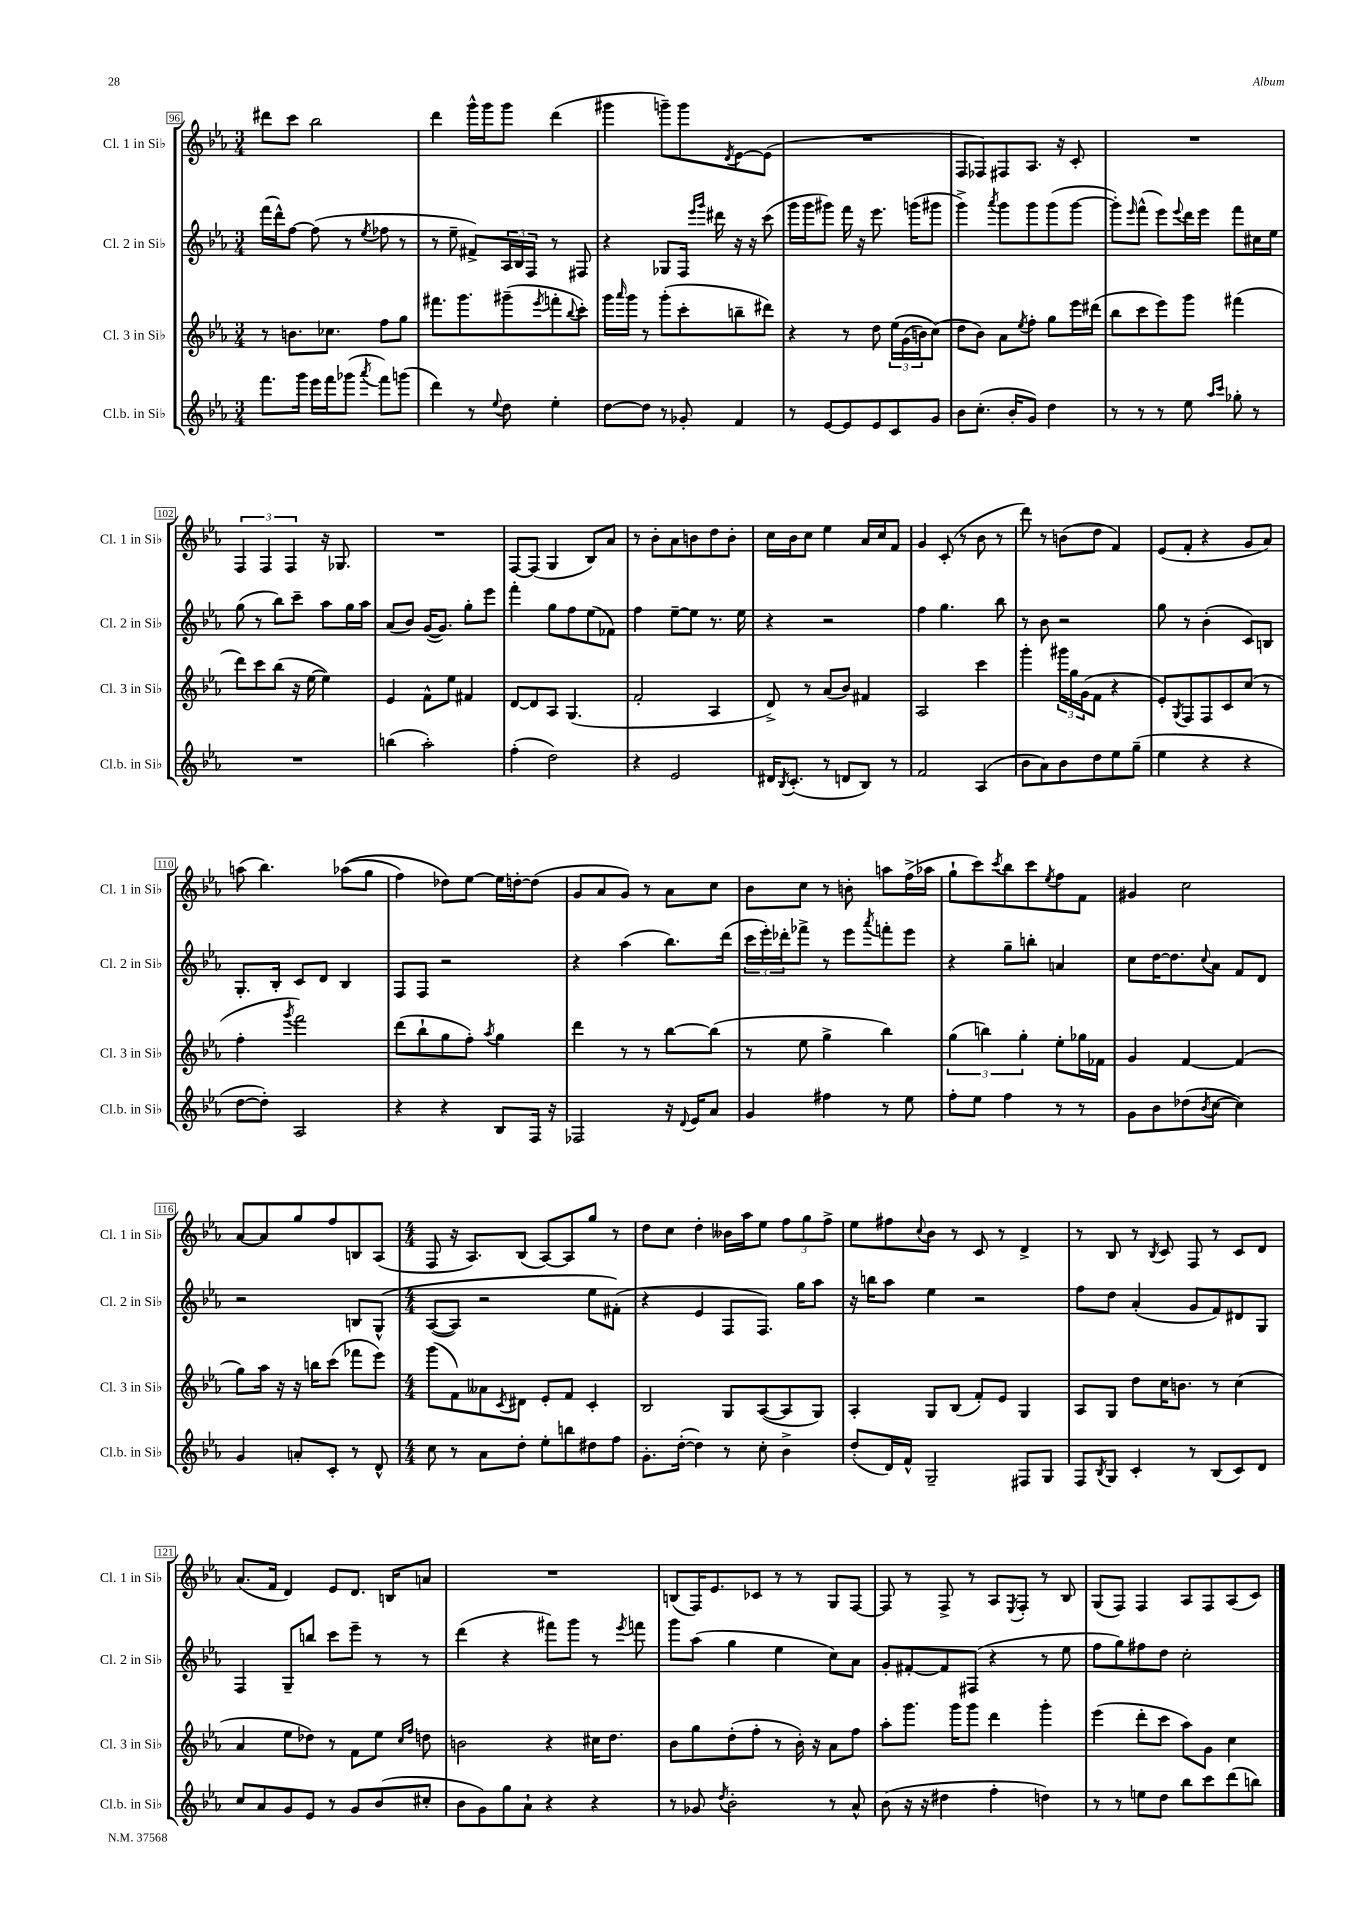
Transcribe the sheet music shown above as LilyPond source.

<<
\new StaffGroup <<
\new Staff = "s0" \with { instrumentName = "Cl. 1 in Sib" shortInstrumentName = "Cl. 1 in Sib" } {
    \clef treble \key ees \major \numericTimeSignature \time 3/4
    dis'''8 c'''8 bes''2 |
    d'''4 g'''16-^ g'''16 g'''8 d'''4( |
    gis'''4 g'''8--) g'''8 \acciaccatura { d'8 } ees'8~ ees'8( |
    R2. |
    f8 fes8) fis8 aes8. r16 c'8-. |
    R2. |
    \tuplet 3/2 { f4 f4 f4 } r16 ges8. |
    R2. |
    f8~ f8( g4 bes8) aes'8 |
    r8 bes'8-. aes'8 b'8 d''8 b'8-. |
    c''16 bes'16 c''8 ees''4 aes'16 c''16 f'8 |
    g'4 c'8-.( r8 bes'8 r8 |
    d'''8) r8 b'8( d''8 f'4) |
    ees'8( f'8-. r4 g'8 aes'8) |
    a''8( bes''4.) aes''8(\( g''8 |
    f''4) des''8\) ees''8~ ees''16 d''16~-. d''8( |
    g'8 aes'8 g'8) r8 aes'8 c''8 |
    bes'8 c''8 r8 b'8-. a''8 f''16->( aes''16 |
    g''8-! c'''8) \acciaccatura { c'''8 } bes''8 c'''8 \acciaccatura { ees''8 } f''8 f'8 |
    gis'4 c''2 |
    aes'8~ aes'8 g''8 f''8 b8 aes8( |
    \numericTimeSignature \time 4/4 f8 r16 aes8.) bes8( aes8~) aes8 g''8 r8 |
    d''8 c''8 d''4-. beses'16 aes''16 ees''8 \tuplet 3/2 { f''8 g''8 f''8-> } |
    ees''8 fis''8 \appoggiatura { c''8 } bes'8 r8 c'8 r8 d'4-> |
    r8 bes8 r8 \acciaccatura { bes8 } c'8 f8 r8 c'8 d'8 |
    aes'8.( f'16 d'4) ees'8 d'8. b16 a'8 |
    R1 |
    b8( f16) ees'8. ces'8 r8 r8 g8 f8~ |
    f8 r8 f8-> r8 aes8 \acciaccatura { ees8 } f8-. r8 bes8 |
    g8( f8) f4 aes8 f8 aes8( c'8) \bar "|." |
}
\new Staff = "s1" \with { instrumentName = "Cl. 2 in Sib" shortInstrumentName = "Cl. 2 in Sib" } {
    \clef treble \key ees \major \numericTimeSignature \time 3/4
    f'''16( d'''16-^) f''8~ f''8( r8 \acciaccatura { ees''8 } fes''8 r8 |
    r8 ees''8-- fis'8->) \tuplet 3/2 { aes16 bes16 f16 } r8 fis8 |
    r4 ges8 f16 \grace { ees'''16 g'''16 } dis'''16 r16 r16 c'''8( |
    g'''16 g'''16 gis'''8) f'''16 r16 ees'''8. g'''16( gis'''8 |
    g'''4->) \acciaccatura { aes'''8 } g'''8 g'''8 g'''8( g'''8~ |
    g'''8-.) \grace { ees'''16 } f'''8-^( ees'''8) \appoggiatura { ees'''8 } d'''16 ees'''16 f'''8 cis''16 ees''16 |
    g''8( r8 bes''8) c'''8-- aes''8 g''16 aes''16 |
    aes'8( bes'8) g'16~( g'8.) g''8-. ees'''8 |
    f'''4-. g''8 f''8 ees''8( fes'8) |
    f''4 ees''8~-- ees''8 r8. ees''16 |
    r4 r2 |
    f''4 g''4. bes''8 |
    r8 bes'8 r2 |
    g''8 r8 bes'4-.( c'8) b8 |
    g8.-. bes16-. c'8 d'8 bes4 |
    f8 f8 r2 |
    r4 aes''4( bes''8.) d'''16( |
    \tuplet 3/2 { c'''16 ees'''16-.) des'''16-. } fes'''8-> r8 ees'''8 \acciaccatura { aes'''8 } f'''8-. ees'''8 |
    r4 g''8-- b''8-. a'4 |
    c''8 d''16~ d''8. \appoggiatura { c''8 } aes'8 f'8 d'8 |
    r2 b8 g8-^\( |
    \numericTimeSignature \time 4/4 aes8~( aes8) r2 ees''8 fis'8-.(\) |
    r4 ees'4 f8 f8.) g''16 aes''8 |
    r16 b''16 aes''8 ees''4 r2 |
    f''8 d''8 aes'4-.( g'8 f'8) dis'8 g8 |
    f4 g8-- b''8 c'''8 ees'''8-- r8 r8 |
    d'''4( r4 fis'''8) g'''8 r8 \acciaccatura { ees'''8 } f'''8 |
    g'''8 aes''8( g''4 ees''4 c''8) aes'8 |
    g'8-. fis'8~-. fis'8 fis8( r4 r8 ees''8 |
    f''8 g''8) fis''8 d''8 c''2-. \bar "|." |
}
\new Staff = "s2" \with { instrumentName = "Cl. 3 in Sib" shortInstrumentName = "Cl. 3 in Sib" } {
    \clef treble \key ees \major \numericTimeSignature \time 3/4
    r8 b'8. ces''8. f''8 g''8 |
    fis'''8. g'''8. gis'''8--( \acciaccatura { ees'''8 } f'''8-. \appoggiatura { bes''8 } c'''8-.) |
    g'''16 \grace { aes'''16 } g'''16 r8 g'''8-.( c'''8-. b''8-- dis'''8) |
    r4 r8 d''8 \tuplet 3/2 { ees''16\( g'16( b'16) } c''8(\) |
    d''8 bes'8) aes'8 \acciaccatura { ees''8 } f''8-. g''8 ees'''16 dis'''16( |
    bes''8 c'''8 ees'''8) g'''8 fis'''4( |
    d'''8) c'''8 bes''8( r16 ees''16~ ees''4) |
    ees'4 f'8-^ ees''8 fis'4 |
    d'8~ d'8 aes8 g4.( |
    f'2-. aes4 |
    d'8->) r8 aes'8( bes'8) fis'4 |
    aes2 c'''4 |
    g'''4-. \tuplet 3/2 { gis'''16 g''16 g'16( } f'8 r4 |
    ees'8-.) \acciaccatura { g8 } f8 f8 c'8 c''8( r8 |
    f''4-. \acciaccatura { g'''8 } f'''2) |
    d'''8( bes''8-! g''8 f''8-.) \acciaccatura { aes''8 } g''4 |
    d'''4 r8 r8 bes''8~ bes''8( |
    r8 ees''8 g''4-> bes''4) |
    \tuplet 3/2 { g''4( b''4) g''4-. } ees''8-. ges''16 fes'16 |
    g'4 f'4~ f'4( |
    g''8) aes''16 r16 r16 b''16 c'''8( fes'''8 ees'''8) |
    \numericTimeSignature \time 4/4 g'''8( f'8) aeses'8 \acciaccatura { c'8 } dis'8 ees'8-. f'8 c'4-. |
    bes2 g8 aes8~( aes8 g8) |
    aes4-. g8 bes8( f'8-.) ees'8 g4 |
    aes8 g8 d''8 c''16 b'8. r8 c''4( |
    aes'4 ees''8 des''8) r8 f'8 ees''8 \grace { c''16 f''16 } d''8 |
    b'2 r4 cis''16 d''8. |
    bes'8 g''8 d''8-.( f''8-. r8 bes'16-.) r16 aes'8 f''8 |
    aes''8-. g'''8. g'''16 g'''8 d'''4 g'''4-. |
    ees'''4( d'''8-. c'''8 aes''8) g'8 c''4 \bar "|." |
}
\new Staff = "s3" \with { instrumentName = "Cl.b. in Sib" shortInstrumentName = "Cl.b. in Sib" } {
    \clef treble \key ees \major \numericTimeSignature \time 3/4
    f'''8. g'''16 ees'''16 f'''16 ges'''8( \acciaccatura { aes'''8 } f'''8) g'''8( |
    d'''4) r8 \appoggiatura { ees''8 } d''8 ees''4-. |
    d''8~ d''8 r8 ges'8-. f'4 |
    r8 ees'8~ ees'8 ees'8 c'8 g'8 |
    bes'8 c''8.-.( bes'16-. g'8) d''4 |
    r8 r8 r8 ees''8 \grace { aes''16 c'''16 } ges''8-. r8 |
    R2. |
    b''4( aes''2-.) |
    f''4-.( d''2) |
    r4 ees'2 |
    dis'16 \acciaccatura { bes8 } c'8.-.( r8 d'8 bes8) r8 |
    f'2 aes4( |
    bes'8 aes'8) bes'8 d''8 ees''8 g''8--( |
    ees''4 r4 r4 |
    d''8~ d''8-.) aes2 |
    r4 r4 bes8 f16 r16 |
    fes2 r16 \appoggiatura { d'8 } ees'16 aes'8 |
    g'4 fis''4 r8 ees''8 |
    f''8-. ees''8 f''4 r8 r8 |
    g'8 bes'8 des''8( \acciaccatura { bes'8 } c''8~ c''4) |
    g'4 a'8-. c'8-. r8 d'8-^ |
    \numericTimeSignature \time 4/4 c''8 r8 aes'8 d''8-. ees''8-. b''8 dis''8 f''8 |
    g'8.-. d''16~-.( d''4) r8 c''8-. bes'4-> |
    d''8-.( d'16) f'16-^ g2-- fis8 g8 |
    f8 \acciaccatura { bes8 } g8 c'4-. r8 bes8( c'8) d'8 |
    c''8 aes'8 g'8 ees'8 r8 g'8 bes'8( cis''8-. |
    bes'8 g'8) g''8 aes'8-! r4 r4 |
    r8 ges'8 \acciaccatura { d''8 } bes'2-. r8 aes'8-^ |
    bes'8( r16 r16 dis''4 f''4-. d''4) |
    r8 r8 e''8 d''8 bes''8 c'''8 d'''8( b''8) \bar "|." |
}
>>
>>
\layout { \context { \Score currentBarNumber = #96 \override BarNumber.stencil = #(make-stencil-boxer 0.1 0.3 ly:text-interface::print) } }
